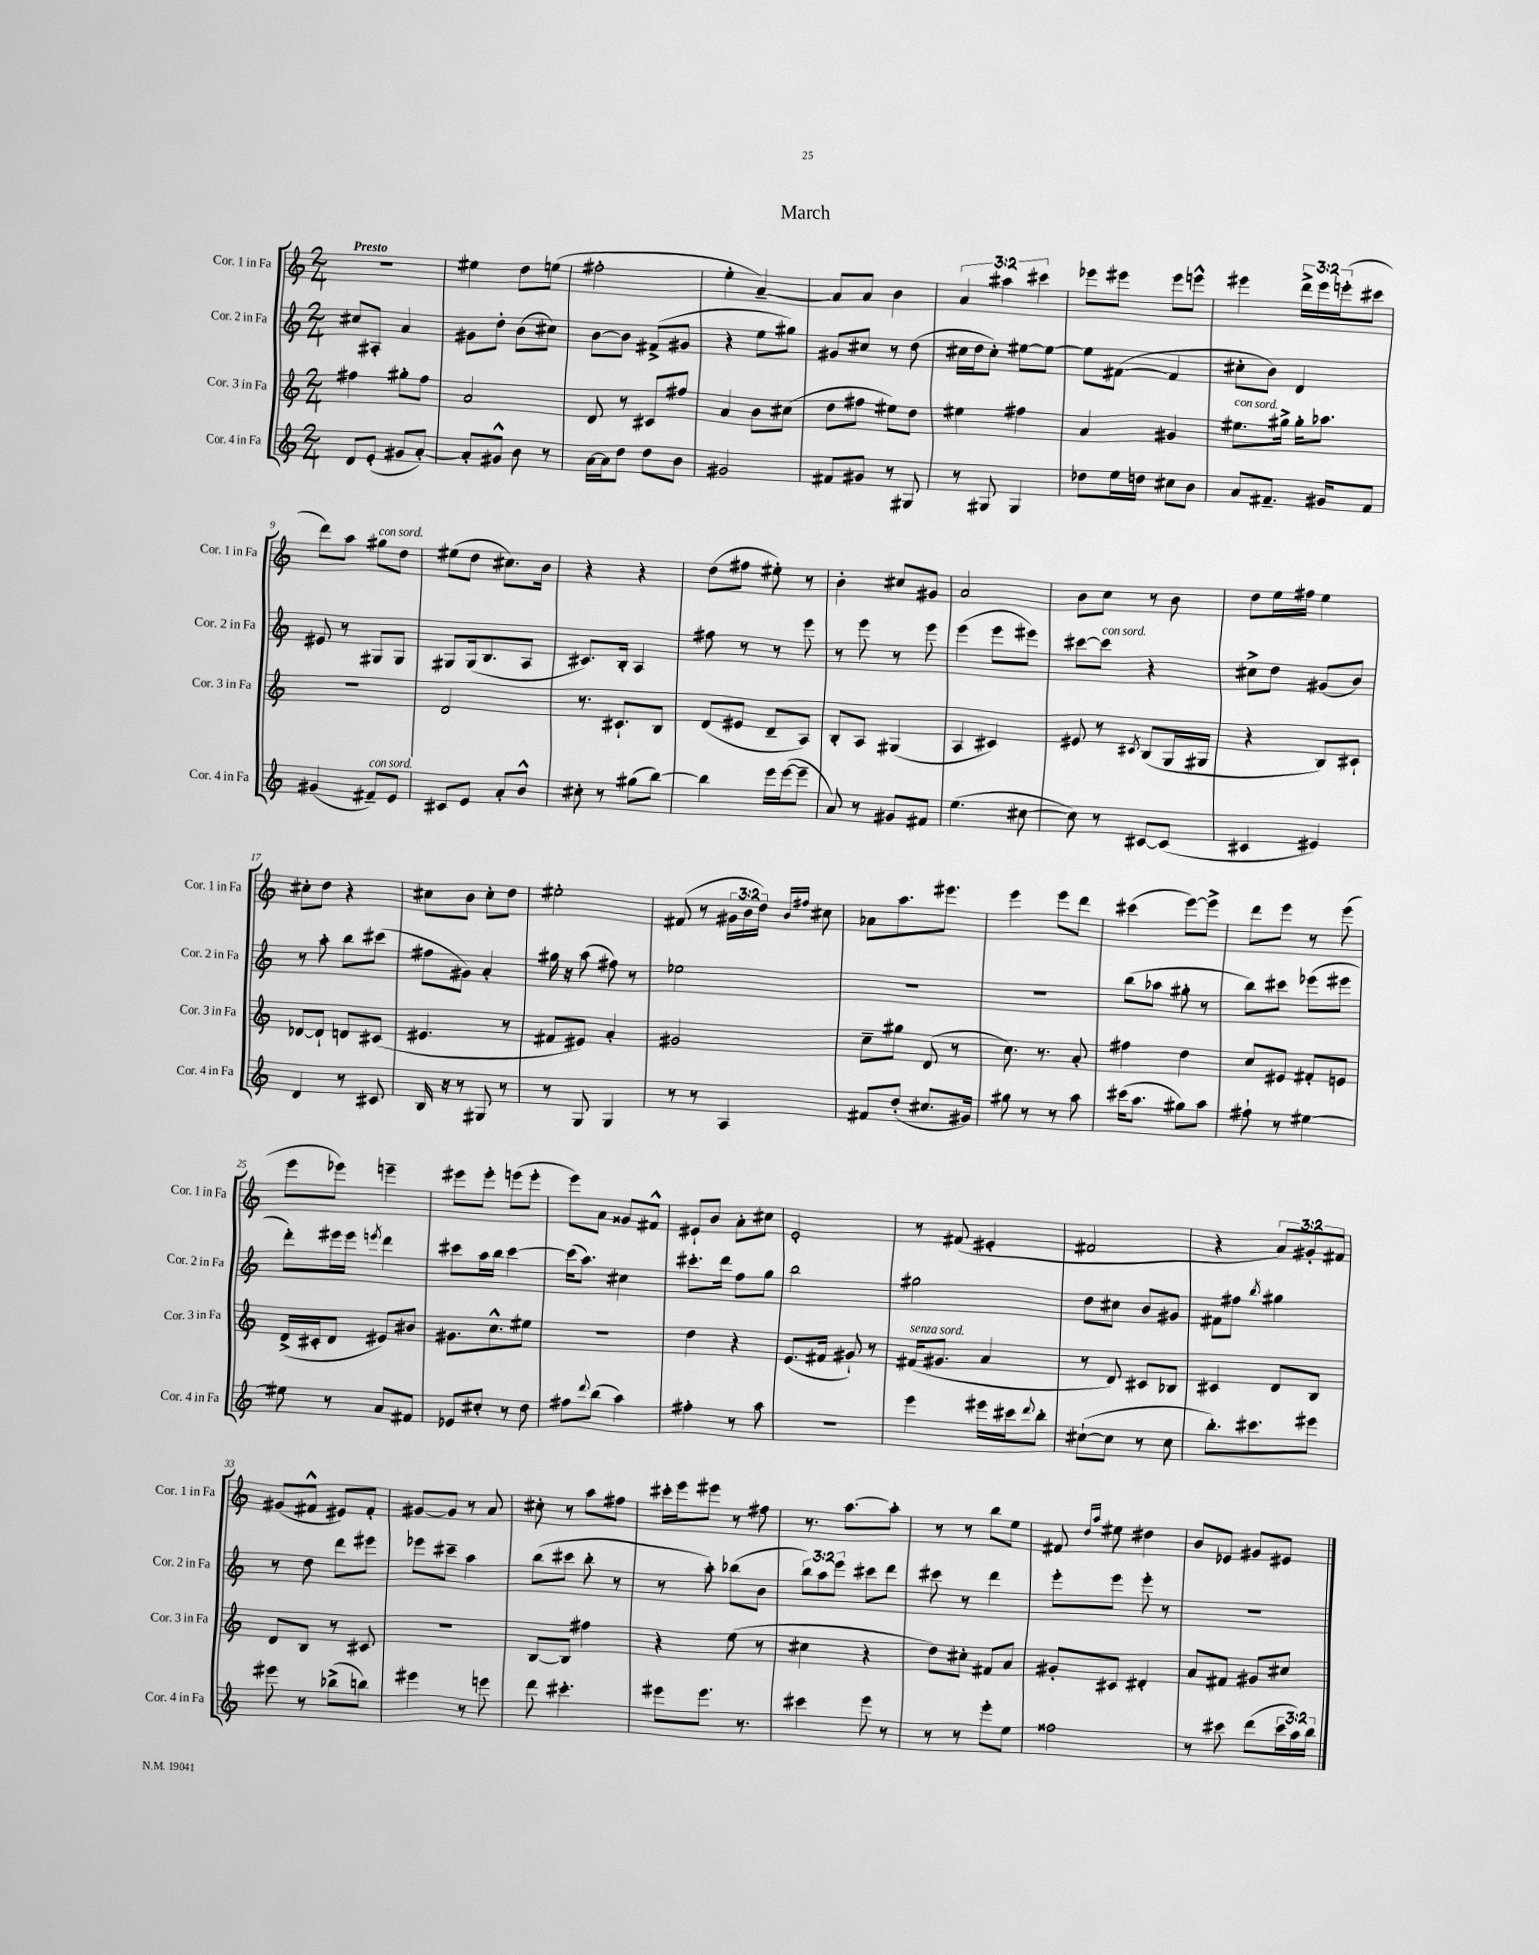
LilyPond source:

\header { title = "March" }
<<
\new StaffGroup <<
\new Staff = "s0" \with { instrumentName = "Cor. 1 in Fa" shortInstrumentName = "Cor. 1 in Fa" } {
    \clef treble \key c \major \numericTimeSignature \time 2/4 \override Staff.TupletNumber.text = #tuplet-number::calc-fraction-text \tempo "Presto"
    R2 |
    eis''4 d''8 e''8( |
    fis''2-. |
    e''4-. a'4~--) |
    a'8 a'8 b'4 |
    \tuplet 3/2 { a'4 ais''4 cis'''4 } |
    ees'''8 eis'''8 eis'''8 e'''8-^ |
    eis'''4 \tuplet 3/2 { d'''16-> eis'''16 e'''16-.( } cis'''8 |
    d'''8) a''8 gis''8^\markup { \italic "con sord." } d''8 |
    eis''8( d''8 cis''8.) b'16 |
    r4 r4 |
    d''8( fis''8 eis''8-.) r8 |
    b'4-. cis''8 gis'8 |
    a'2 |
    b'8 c''8 r8 b'8 |
    d''8 e''16 fis''16 e''4 |
    cis''8-. d''8 r4 |
    cis''8 b'8 cis''8-. d''8 |
    eis''2-. |
    fis'8( r8 \tuplet 3/2 { gis'16 b'16 d''16) } \grace { b'16 fis''16 } cis''8 |
    aes'8 a''8. eis'''8. |
    e'''4 e'''8 d'''8 |
    cis'''4( e'''8~) e'''8-> |
    d'''8 e'''8 r8 e'''8( |
    e'''8 ees'''8) e'''4-- |
    eis'''8 eis'''8-. e'''8( e'''8-. |
    e'''8) a'8 gisis'8 fis'8-^ |
    eis'8-! b'8 a'8-. cis''8 |
    e'2-. |
    r8 fis'8( eis'4-. |
    fis'2 |
    r4 \tuplet 3/2 { a'8) gis'8-. fis'8 } |
    gis'8( fis'8-^ eis'8) fis'8-. |
    gis'8~ gis'8 r8 a'8 |
    cis''8-. r8 a''8 fis''8 |
    cis'''16-. e'''16 eis'''8 r8 fis''8 |
    r8. a''8.~ a''8-. |
    r8 r8 b''8 e''8 |
    fis'8 \grace { d''16 a''16 } eis''8 dis''4 |
    b'8 ees'8 gis'8 eis'8 \bar "|." |
}
\new Staff = "s1" \with { instrumentName = "Cor. 2 in Fa" shortInstrumentName = "Cor. 2 in Fa" } {
    \clef treble \key c \major \numericTimeSignature \time 2/4 \override Staff.TupletNumber.text = #tuplet-number::calc-fraction-text
    cis''8 ais8-. a'4 |
    gis'8 d''8-. b'8( cis''8) |
    b'8~ b'8 fis'8->( gis'8 |
    r4 e''8 gis''8) |
    gis'8 cis''8 r8 d''8( |
    cis''16 d''16 cis''8-.) eis''8~ eis''8~ |
    eis''8 fis'8~( fis'4 |
    cis''8-. b'8) d'4 |
    eis'8 r8 gis8 gis8 |
    gis8 gis16( b8. a8 |
    cis'8.) b16-. a4 |
    fis''8 r8 r8 e'''8 |
    r8 e'''8 r8 e'''8 |
    e'''4( e'''8 eis'''8) |
    cis'''8~ cis'''8^\markup { \italic "con sord." } r4 |
    cis''8-> d''8 gis'8( b'8) |
    r8 a''8-. b''8 cis'''8( |
    fis''8 gis'8) a'4-. |
    gis''16 r16 a''8( fis''8) r8 |
    ees''2 |
    R2 |
    R2 |
    b''8( aes''8 gis''8-. r8 |
    b''8) cis'''8 ees'''8( eis'''8 |
    d'''8-.) eis'''16 eis'''16 \acciaccatura { e'''8 } d'''4 |
    cis'''8 a''16 b''16 cis'''4~ |
    cis'''16( a''8.) cis''4 |
    cis'''8.-. d'''16 f''8 g''8 |
    b''2 |
    gis''2 |
    d''8 cis''8 b'8 gis'8 |
    fis'8 fis''8 \acciaccatura { b''8 } gis''4 |
    r8 d''8 d'''8 eis'''8 |
    ees'''8 cis'''8-- a''4 |
    b''8( cis'''8 b''8-. r8 |
    r8 a''8-.) bes''8( b'8 |
    \tuplet 3/2 { b''8) a''8 e'''8 } cis'''8 d'''8 |
    cis'''8 r8 d'''4 |
    e'''8-. e'''8 e'''8-. r8 |
    R2 \bar "|." |
}
\new Staff = "s2" \with { instrumentName = "Cor. 3 in Fa" shortInstrumentName = "Cor. 3 in Fa" } {
    \clef treble \key c \major \numericTimeSignature \time 2/4
    fis''4 gis''8-. fis''8 |
    a'2 |
    d'8 r8 cis'8 fis''8 |
    a'4 b'8 cis''8( |
    d''8 fis''8 eis''8) d''8 |
    eis''4 fis''4 |
    a'4 gis'4 |
    eis''8.^\markup { \italic "con sord." } gis''16-> gis''16-. aes''8. |
    R2 |
    d'2 |
    r8. cis'8.-! b8 |
    d'8( eis'8 d'8-- a8) |
    b8-. a8 gis4( |
    a4 cis'4) |
    eis'8 r8 \acciaccatura { cis'8 } b8( g16 gis16 |
    r4 b8) cis'8-! |
    des'8~ des'8-! d'8 cis'8( |
    eis'4. r8 |
    fis'8 eis'8) a'4-. |
    gis'2 |
    c''8-- gis''8 d'8( r8 |
    c''8.) r8. a'8-. |
    fis''4 d''4 |
    c''8 eis'8 fis'8-. e'8 |
    d'16->( cis'16-. d'8 eis'8) bis'8 |
    gis'8. c''8.-^ eis''8 |
    R2 |
    d''4 r4 |
    e'8.( fis'16 gis'8-!) r8 |
    fis'16^\markup { \italic "senza sord." }( gis'8. a'4 |
    r8 d'8) cis'8 bes8 |
    cis'4 d'8 b8 |
    d'8 b8 r8 cis'8 |
    r2 |
    b8~ b8 fis''4 |
    r4 e''8( r8 |
    cis''4 r4 |
    d''8) cis''8-. fis'8 a'8 |
    gis'8-. cis'8 dis'4-. |
    a'8 fis'8 gis'8 cis''8 \bar "|." |
}
\new Staff = "s3" \with { instrumentName = "Cor. 4 in Fa" shortInstrumentName = "Cor. 4 in Fa" } {
    \clef treble \key c \major \numericTimeSignature \time 2/4 \override Staff.TupletNumber.text = #tuplet-number::calc-fraction-text
    d'8 e'8-.( gis'8 a'8~-.) |
    a'8-. gis'8-^ b'8 r8 |
    a'16~ a'16 d''8 d''8 b'8 |
    gis'2 |
    fis'8 gis'8 r8 gis8 |
    r8 gis8 gis4 |
    des''8 e''16 d''16 cis''8 b'8 |
    a'8 fis'8.-- gis'16 fis'8 |
    gis'4( fis'8--^\markup { \italic "con sord." }) e'8 |
    cis'8 e'8 a'8-. b'8-^ |
    cis''8-. r8 gis''8( b''8~) |
    b''4 e'''16 e'''16~( e'''8-- |
    a'8) r8 gis'8 fis'8 |
    e''4.( cis''8~ |
    cis''8) r8 cis'8~ cis'8( |
    cis'4 eis'4) |
    d'4 r8 cis'8 |
    b16 r16 r8 gis8 r8 |
    r8 g8 g4 |
    r8 r8 a4 |
    fis'8 d''8-.( cis''8. gis'16) |
    gis''8 r8 r8 a''8 |
    cis'''16( a''8. gis''8) a''8 |
    fis''8-! r8 eis''4~ |
    eis''8 r8 a'8 fis'8 |
    ees'8 cis''8-. r8 d''8 |
    fis''8 \appoggiatura { d'''8 } b''8( a''4) |
    fis''4-. r8 a''8 |
    R2 |
    e'''4 eis'''16 cis'''16 \appoggiatura { d'''8 } b''8-. |
    cis''8~-!( cis''8 r8 cis''8 |
    b''8.-.) cis'''8. eis'''8 |
    eis'''8 r8 bes''8->( b''8) |
    eis'''4 r8 e'''8 |
    d'''8 cis'''4.-. |
    eis'''8 eis'''8. r8. |
    cis'''4 e'''8 r8 |
    r8 r8 e'''8-. e''8 |
    fisis''2 |
    r8 cis'''8 d'''8( \tuplet 3/2 { cis'''16 a''16) b''16 } \bar "|." |
}
>>
>>
